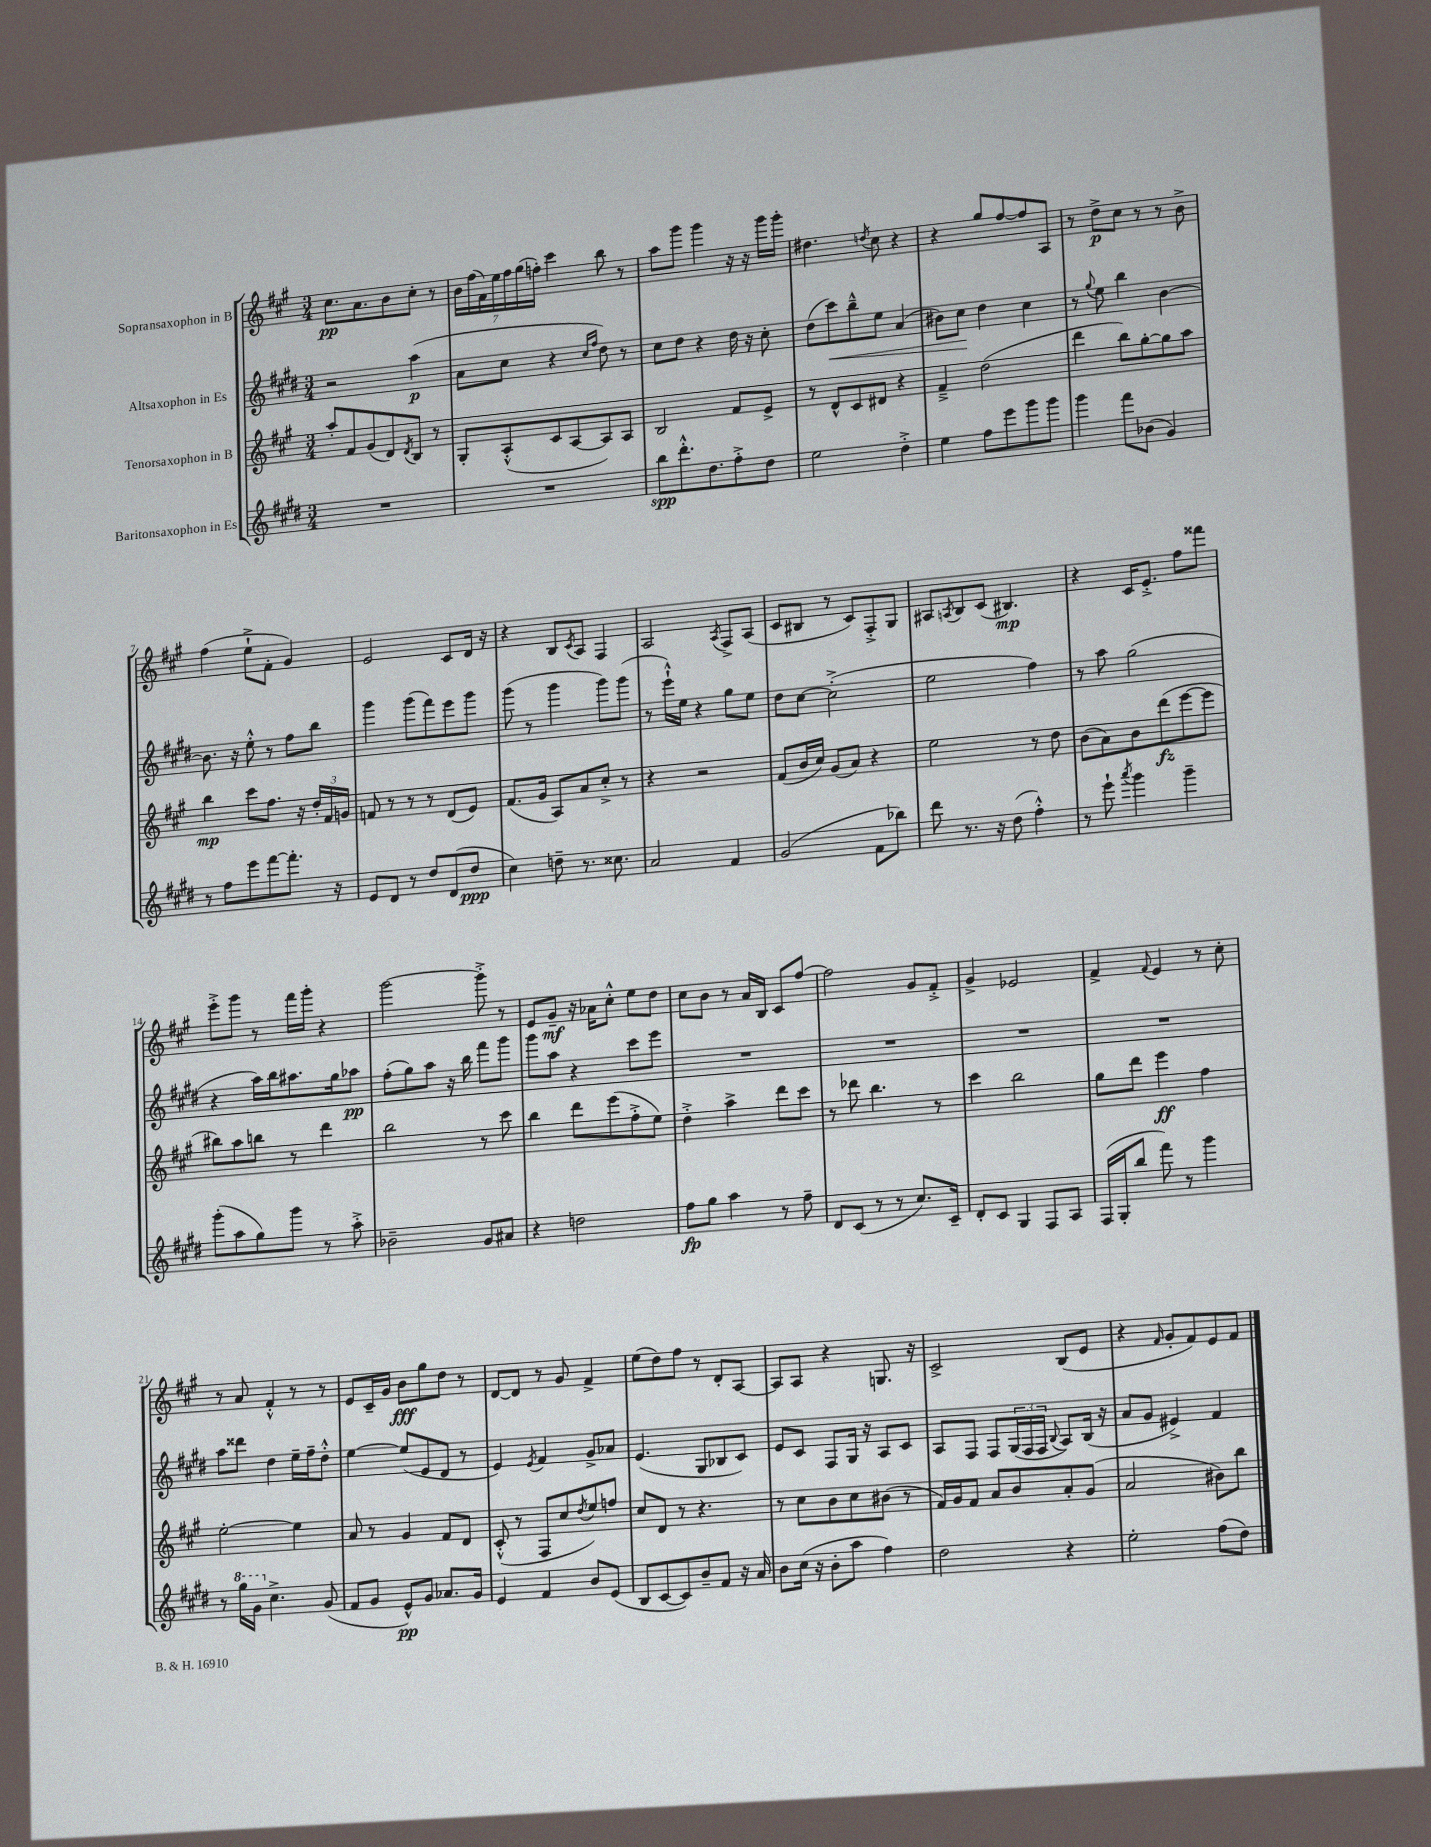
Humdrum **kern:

**kern	**kern	**kern	**kern
*staff4	*staff3	*staff2	*staff1
*clefG2	*clefG2	*clefG2	*clefG2
*k[f#c#g#d#]	*k[f#c#g#]	*k[f#c#g#d#]	*k[f#c#g#]
*M3/4	*M3/4	*M3/4	*M3/4
2.r	8aa'	2r	8.cc#
.	8f#	.	.
.	.	.	8.a
.	(8g#	.	.
.	8d)	.	8b
.	8qd	.	.
.	8B	(4aa	8cc#'
.	8r	.	8r
=	=	=	=
2.r	8G#'	8a	28b
.	.	.	(28ff#
.	.	.	28f#)
.	.	.	28ee
.	(8A'^^	8cc#	.
.	.	.	28ff#
.	.	.	(28gg#
.	.	.	28ff')
.	8c#	4r	4ccc#
.	[8A	.	.
.	.	16qqcc#	.
.	.	16qqff#	.
.	8A])	8dd#)	8bb
.	8A	8r	8r
=	=	=	=
8bb	2B	8cc#	8aa
8.ddd#'^^	.	8dd#	8ggg#
.	.	4r	4ggg#
8.dd#	.	.	.
8ff#'^	8f#	16dd#	16r
.	.	16r	16r
8dd#	8e^	8cc#'	16ggg#
.	.	.	16ggg#'
=	=	=	=
2ee	8r	(8dd#	4.dd#
.	8d^^	8ccc#)	.
.	8c#	8bb~^^	.
.	.	.	8qdd
.	8d#	8ee	8cc#
4dd#'^	4r	(4a	4r
=	=	=	=
4ee	4f#~^	8b#)	4r
.	.	8cc#	.
8ff#	(2dd	4dd#	8gg#
8eee	.	.	[8ff#
8ggg#	.	4cc#	8ff#]
8ggg#	.	.	8A
=	=	=	=
4ggg#	4ddd	8r	8r
.	.	8qqgg#	.
.	.	8ee	8dd^
8fff#	8bb)	4bb	8cc#
(8b-	[8gg#'	.	8r
4g#)	8gg#]	[4b	8r
.	8aa	.	8b^
=	=	=	=
8r	4bb	8.b]	(4ff#
8ff#	.	.	.
.	.	16r	.
8eee	8ccc#	8ee'^^	8ee`^
[8fff#	8.ff#	8r	8f#'
8.fff#']	.	8ff#	4g#)
.	16r	.	.
.	24dd'	8bb	.
.	24f#	.	.
16r	.	.	.
.	24g	.	.
=	=	=	=
8e	8f	4ggg#	2e
8d#	8r	.	.
8r	8r	(8ggg#	.
8dd#	8r	8fff#)	.
(8d#	(8d	8eee	8c#
8dd#	8e)	8ggg#	16d
.	.	.	16r
=	=	=	=
4cc#)	(8.f#	(8ggg#	4r
.	.	8r	.
.	16g#	.	.
8dd~	8A)	4ggg#	8B
.	.	.	8qc#
8.r	8a	.	8A
.	8cc#'^	8ggg#)	4F#
8.cc##	.	.	.
.	8r	(8ggg#	.
=	=	=	=
2a	4r	8r	2A
.	.	16eee`^^)	.
.	.	16ee	.
.	2r	4r	.
.	.	.	8qA
4f#	.	8gg#	8F#^
.	.	8ee	(8A
=	=	=	=
(2g#	(8f#	8dd#	8c#
.	16b	[8cc#	8B#
.	16cc#)	.	.
.	(8g#	(2cc#'^]	8r
.	8a)	.	8c#)
8f#	4r	.	8F#'^
8bb-)	.	.	8G#
=	=	=	=
8ddd#	2ee	2ee	8A#
.	.	.	8qA
8.r	.	.	8B
.	.	.	(8c#
16r	.	.	.
(8dd#	.	.	4.B#)
4ff#'^^)	8r	4ff#)	.
.	8dd	.	.
=	=	=	=
8r	(8b	8r	4r
8eee`	8a)	8aa	.
8qaaa	.	.	.
4ggg#	8b	(2gg#	16c#
.	.	.	8.e'^
.	(8ddd	.	.
4ggg#~	[8eee	.	8ff#
.	8eee]	.	8fff##
=	=	=	=
(8ggg#'	8bb#)	4r	8eee'^
8aa	8aa	.	8ggg#
8gg#)	8bb	16aa)	8r
.	.	16bb	.
8ggg#	8r	8.aa#	16fff#
.	.	.	16ggg#'
8r	4ddd	.	4r
.	.	16gg#	.
8aa'^	.	8aa-	.
=	=	=	=
2b-~	2bb	(8ff#'	[2ggg#
.	.	8gg#)	.
.	.	8aa	.
.	.	16r	.
.	.	16bb	.
8g#	8r	8fff#	8ggg#'^]
8a#	8ccc#	8ggg#	8r
=	=	=	=
4r	4bb	8ggg#	8e
.	.	8aa	8g#~
2dd	8ddd	4r	16r
.	.	.	16a-
.	(8eee	.	8cc#'^^
.	8ff#'^	8ccc#	8ee
.	8ee)	8eee	8dd
=	=	=	=
8ff#	4dd'^	2.r	8cc#
8gg#	.	.	8b
4aa	4aa^	.	8r
.	.	.	16a
.	.	.	16B
8r	8ddd	.	8c#
8ff#~	8ccc#	.	[8ff#
=	=	=	=
8d#	8r	2.r	2ff#]
(8c#	8ddd-	.	.
8r	4.bb	.	.
8r	.	.	.
8.cc#)	.	.	8g#
.	8r	.	8f#'^
16c#~	.	.	.
=	=	=	=
8d#'	4ccc#	2.r	4g#^
8c#	.	.	.
4G#	2bb	.	2e-
8F#	.	.	.
8A	.	.	.
=	=	=	=
(16F#	8gg#	2.r	4f#^
16G#'	.	.	.
8bb	8ddd	.	.
.	.	.	8qqf#
8fff#)	4eee	.	4e
8r	.	.	.
4ggg#	4ff#	.	8r
.	.	.	8cc#'
=	=	=	=
8r	[2ee'	8aa	8r
16ggg#	.	8ddd##	8a
16gg#	.	.	.
4.cc#^	.	4dd#	4f#'^^
.	4ee]	16ee~	8r
.	.	16ff#~	.
(8g#	.	8dd#'^^	8r
=	=	=	=
8f#	8a	[4ee	8e
8g#	8r	.	16c#~
.	.	.	16g#
8e^^)	4g#	(8ee]	8b
8g#	.	8e	8gg#
8.a-	8f#	8d#	8dd
.	8d	8r	8r
16g#	.	.	.
=	=	=	=
4e	(8c#'^^	4e)	[8d
.	8r	.	8d]
.	.	8qe	.
4f#	8F#	4f#	8r
.	8cc#	.	8g#
.	8qdd	.	.
8b	8ee)	8g#^	4f#^
(8e	8ff	8a-	.
=	=	=	=
8B	8cc#	(4.e	(8ee
[8c#	8d	.	8dd)
8c#])	8r	.	8ff#
8b~	4.r	8G#	8r
8f#	.	8B-	8d'
16r	.	8c#)	[8A
16a	.	.	.
=	=	=	=
8b	8r	8e	8A]
(16cc#	8cc#	8c#	8A
16r	.	.	.
8b'	8b	8F#	4r
8aa	8cc#	16G#	.
.	.	16r	.
4ff#)	(8b#	8A	8.G
.	8r	8c#	.
.	.	.	16r
=	=	=	=
2dd#	16f#)	8A	2c#^
.	16g#	.	.
.	8f#	8F#	.
.	8a	8F#	.
.	8b	(24G#	.
.	.	24F#	.
.	.	24F#	.
.	.	8qqB	.
4r	8a'	8A)	(8B
.	(8g#	(16B	8e
.	.	16r	.
=	=	=	=
2ee'	2a	8a	4r
.	.	8g#	.
.	.	.	16qqf#
.	.	4e#^)	8g#'
.	.	.	8f#)
(8ff#	8b#)	4f#	8e
8dd#)	8bb	.	8f#
==	==	==	==
*-	*-	*-	*-
